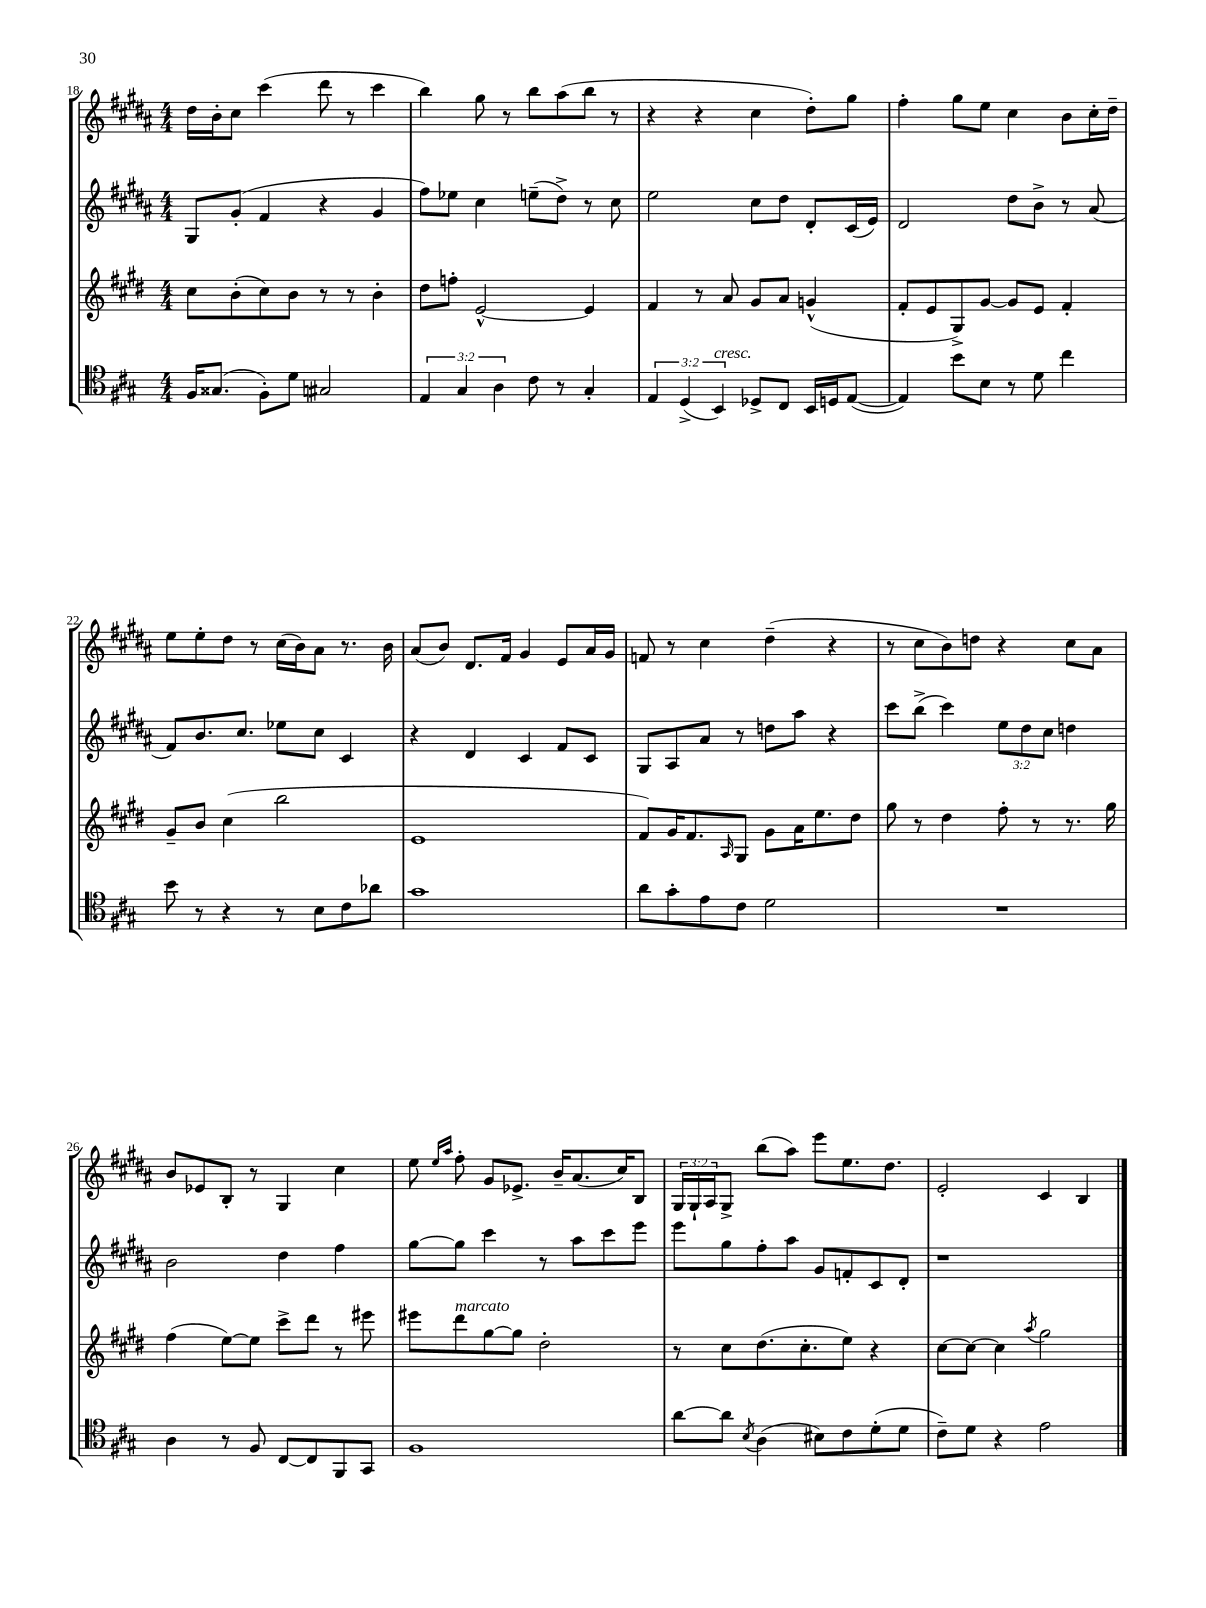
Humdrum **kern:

**kern	**kern	**kern	**kern
*part4	*part3	*part2	*part1
*staff4	*staff3	*staff2	*staff1
*clefC4	*clefG2	*clefG2	*clefG2
*k[f#c#g#]	*k[f#c#g#d#]	*k[f#c#g#d#a#]	*k[f#c#g#d#a#]
*M4/4	*M4/4	*M4/4	*M4/4
=18	=18	=18	=18
16F#/KL	8cc#\L	8G#/L	16dd#\LL
(8.G##X/J	.	.	16b'\J
.	(8b'\	(8g#'/J	8cc#\J
8F#'\L)	8cc#\)	4f#/	(4ccc#\
8d\J	8b\J	.	.
2G#X/	8r	4r	8ddd#\
.	8r	.	8r
.	4b'\	4g#/	4ccc#\
=19	=19	=19	=19
6E/	8dd#\L	8ff#\L)	4bb\)
.	8ffn'\J	8ee-X\J	.
6G#/	.	.	.
.	[2e^^/	4cc#\	8gg#\
6A\	.	.	.
.	.	.	8r
8c#\	.	(8een~\L	8bb\L
8r	.	8dd#^\J)	(8aa#\
4G#'/	4e/]	8r	8bb\J
.	.	8cc#\	8r
=20	=20	=20	=20
6E/	4f#/	2ee\	4r
(6D^/	.	.	.
.	8r	.	4r
!LO:TX:a:i:t=cresc.	!	!	!
6BB/)	.	.	.
.	8a/	.	.
8D-X^/L	8g#/L	8cc#\L	4cc#\
8C#/J	8a/J	8dd#\J	.
16BB/LL	(4gn^^/	8d#'/L	8dd#'\L)
16Dn/J	.	.	.
([8E/J	.	(16c#/L	8gg#\J
.	.	16e/JJ)	.
=21	=21	=21	=21
4E/])	8f#'/L	2d#/	4ff#'\
.	8e/	.	.
8b\L	8G#^/)	.	8gg#\L
8B\J	[8g#/J	.	8ee\J
8r	8g#/L]	8dd#\L	4cc#\
8d\	8e/J	8b^\J	.
4cc#\	4f#'/	8r	8b\L
.	.	(8a#/	16cc#'\L
.	.	.	16dd#~\JJ
!!LO:LB:g=z
=22	=22	=22	=22
8b\	8g#~/L	8f#/L)	8ee\L
8r	8b/J	8.b/	8ee'\
4r	(4cc#\	.	8dd#\J
.	.	8.cc#/J	.
.	.	.	8r
8r	2bb\	8ee-X\L	(16cc#\LL
.	.	.	16b\J)
8B\L	.	8cc#\J	8a#\J
8c#\	.	4c#/	8.r
8a-X\J	.	.	.
.	.	.	16b\
=23	=23	=23	=23
1g#	1e	4r	(8a#/L
.	.	.	8b/J)
.	.	4d#/	8.d#/L
.	.	.	16f#/Jk
.	.	4c#/	4g#/
.	.	8f#/L	8e/L
.	.	8c#/J	16a#/L
.	.	.	16g#/JJ
=24	=24	=24	=24
8a\L	8f#/L)	8G#/L	8fn/
8g#'\	16g#/K	8A#/	8r
.	8.f#/	.	.
8e\	.	8a#/J	4cc#\
.	16qqA/	.	.
8c#\J	8G#/J	8r	.
2d\	8g#\L	8ddn\L	(4dd#~\
.	16a\K	8aa#\J	.
.	8.ee\	.	.
.	.	4r	4r
.	8dd#\J	.	.
=25	=25	=25	=25
1r	8gg#\	8ccc#\L	8r
.	8r	(8bb^\J	8cc#\L
.	4dd#\	4ccc#\)	8b\)
.	.	.	8ddn\J
.	8ff#'\	12ee\L	4r
.	.	12dd#\	.
.	8r	.	.
.	.	12cc#\J	.
.	8.r	4ddn\	8cc#\L
.	.	.	8a#\J
.	16gg#\	.	.
!!LO:LB:g=z
=26	=26	=26	=26
4A\	(4ff#\	2b\	8b/L
.	.	.	8e-X/
8r	[8ee\L)	.	8B'/J
8F#/	8ee\J]	.	8r
[8C#/L	8ccc#^\L	4dd#\	4G#/
8C#/]	8ddd#\J	.	.
8FF#/	8r	4ff#\	4cc#\
8GG#/J	8eee#X\	.	.
=27	=27	=27	=27
1F#	8eee#X\L	[8gg#\L	8ee\
.	.	.	16qqee/LL
.	.	.	16qqaa#/JJ
!	!LO:TX:a:i:t=marcato	!	!
.	8ddd#\	8gg#\J]	8ff#'\
.	[8gg#\	4ccc#\	8g#/L
.	8gg#\J]	.	8.e-X^/J
.	2dd#'\	8r	.
.	.	.	16b~/KL
.	.	8aa#\L	(8.a#/
.	.	8ccc#\	.
.	.	.	16cc#/K)
.	.	8eee\J	8B/J
=28	=28	=28	=28
[8a\L	8r	8eee\L	24G#/LL
.	.	.	24G#`/
.	.	.	24A#/J
8a\J]	8cc#\L	8gg#\	8G#^/J
8qB/	.	.	.
(4A\	(8.dd#\	8ff#'\	(8bb\L
.	.	8aa#\J	8aa#\J)
.	8.cc#'\	.	.
8B#X\L)	.	8g#/L	8eee\L
8c#\	8ee\J)	8fn'/	8.ee\
(8d'\	4r	8c#/	.
.	.	.	8.dd#\J
8d\J	.	8d#'/J	.
=29	=29	=29	=29
8c#~\L)	[8cc#\L	1r	2e'/
8d\J	8cc#\J_	.	.
4r	4cc#\]	.	.
.	8qaa/	.	.
2e\	2gg#\	.	4c#/
.	.	.	4B/
==	==	==	==
*-	*-	*-	*-
